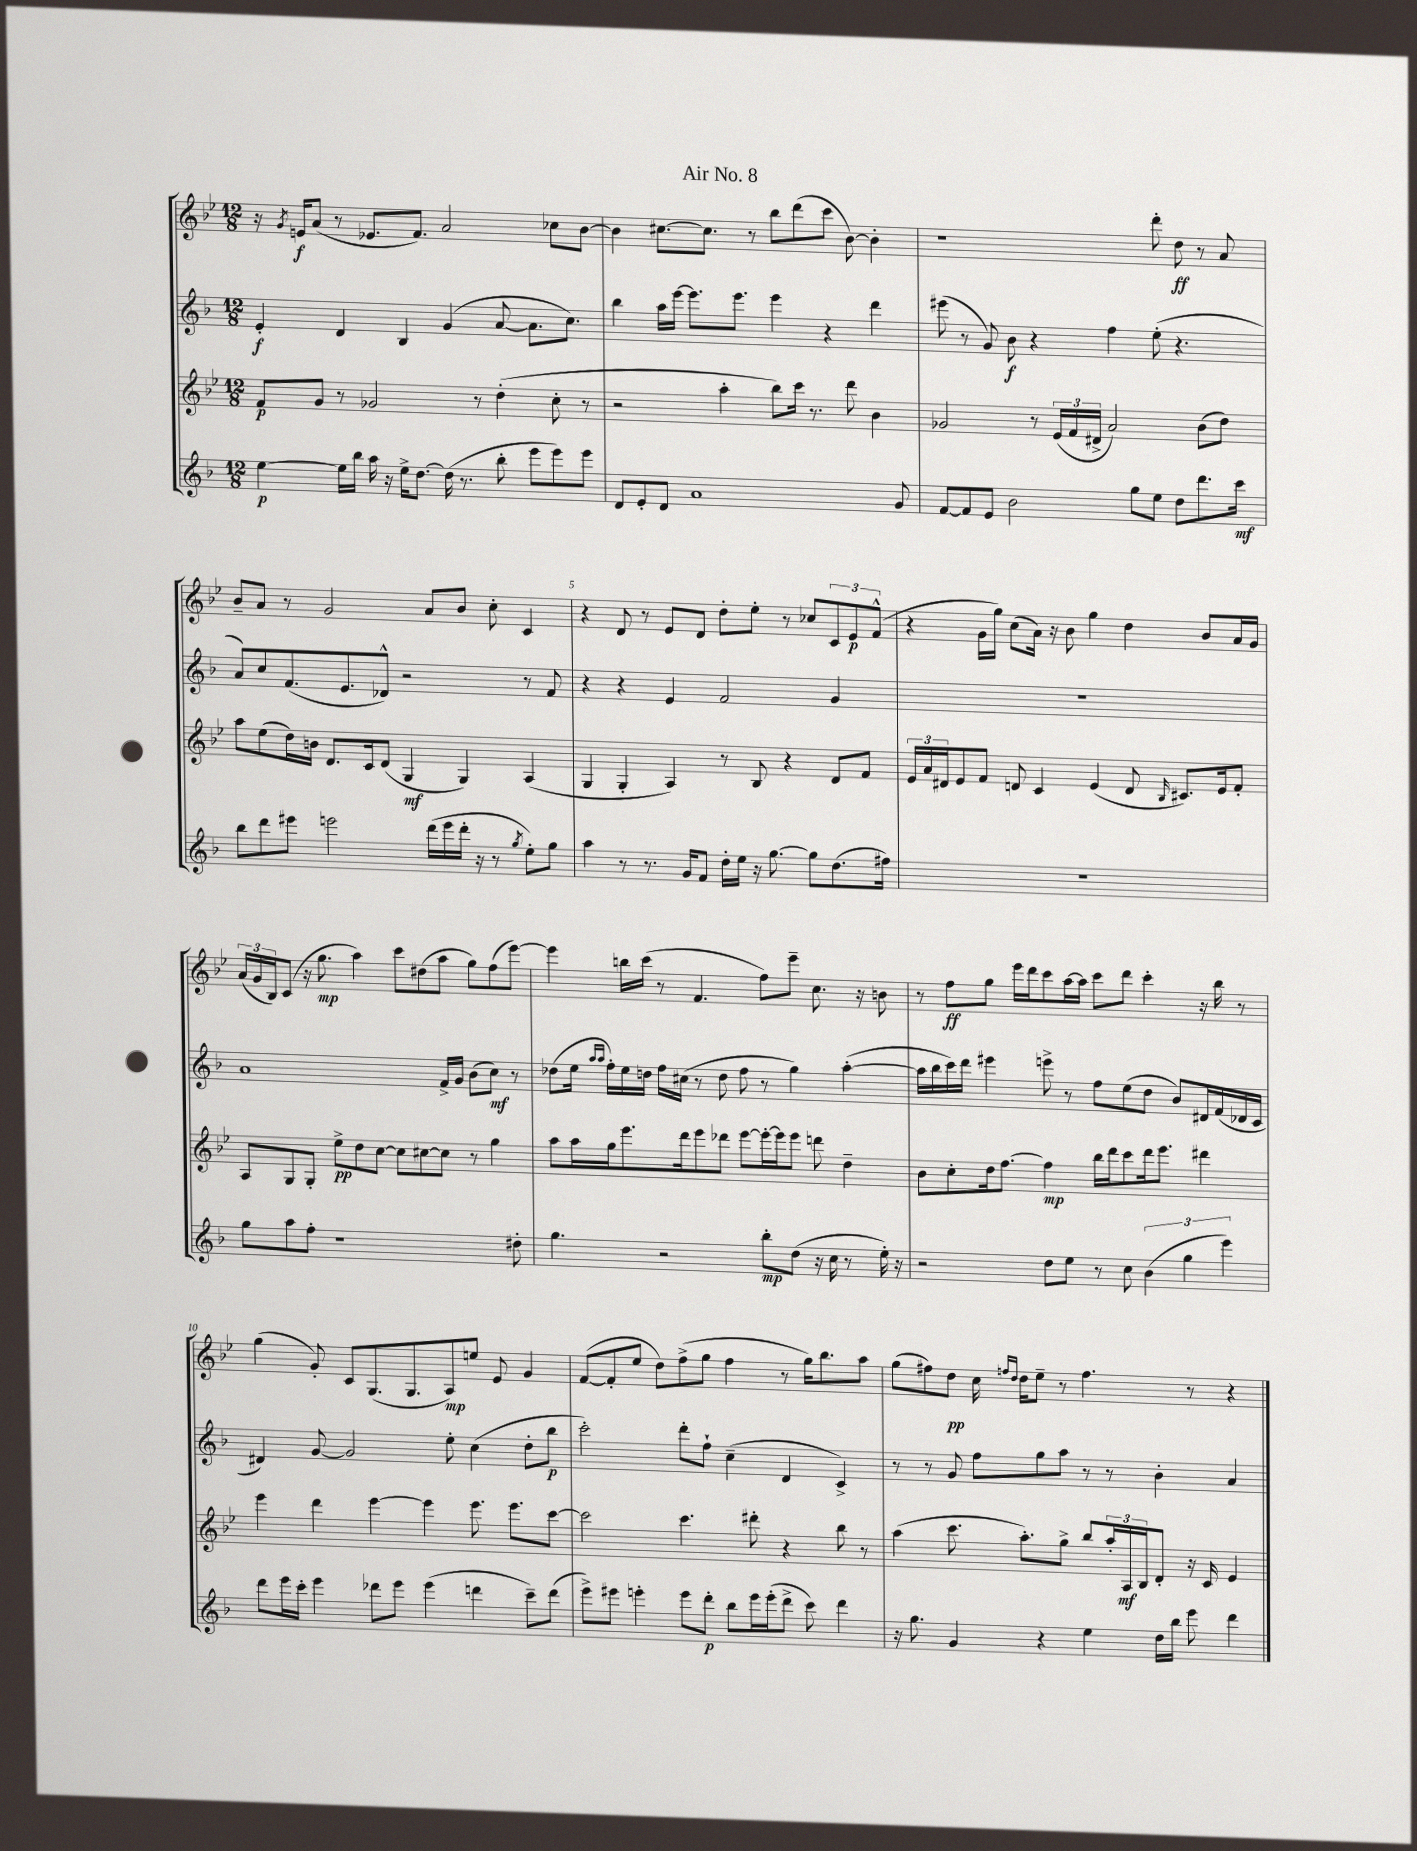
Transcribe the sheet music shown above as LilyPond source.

\header { title = "Air No. 8" }
<<
\new StaffGroup <<
\new Staff = "s0" {
    \clef treble \key bes \major \numericTimeSignature \time 12/8
    r16 \acciaccatura { g'8 } e'16\f a'8( r8 ees'8. f'8.) a'2 ces''8 bes'8~ |
    bes'4 cis''8.~ cis''8. r8 bes''8 d'''8( c'''8 bes'8~) bes'4-. |
    r1 d'''8-. d''8\ff r8 a'8 |
    bes'8-- a'8 r8 g'2 a'8 bes'8 c''8-. c'4 |
    r4 d'8 r8 ees'8 d'8 d''8-. ees''8-. r8 ces''8 \tuplet 3/2 { c'8 ees'8\p f'8-^( } |
    r4 g'16 g''16) c''8( a'16) r16 bes'8 g''4 d''4 bes'8 a'16 g'16 |
    \tuplet 3/2 { a'16( g'16 bes16) } c'8( r16 g''8.\mp a''4) c'''8 dis''8( a''8 g''8) f''8( ees'''8~) |
    ees'''4 b''16 c'''16( r8 f'4. f''8) ees'''8-- c''8. r16 b'8 |
    r8 f''8\ff g''8 ees'''16 d'''16 c'''8 a''16~ a''16 c'''8 d'''8 c'''4-. r16 bes''16 r8 |
    g''4( g'8-.) c'8 g8.( g8. a8\mp) e''8 ees'8 g'4 |
    f'8~( f'8-. ees''8 d''8) f''8->( g''8 f''4 r8 g''16) bes''8. a''8 |
    g''8( fis''8) d''8\pp c''16 \grace { f''16 d''16 } d''16 ees''8-- r8 f''4. r8 r4 \bar "|." |
}
\new Staff = "s1" {
    \clef treble \key f \major \numericTimeSignature \time 12/8
    e'4-.\f d'4 bes4 g'4( a'8~ a'8. c''8.) |
    bes''4 a''16 e'''16~ e'''8. e'''8. e'''4 r4 d'''4 |
    eis'''8( r8 g'8) bes'8\f r4 f''4 e''8-.( r4. |
    a'8) c''8 f'8.( e'8. des'8-^) r2 r8 f'8 |
    r4 r4 e'4 f'2 g'4 |
    R1. |
    a'1 f'16-> g'16 bes'8( c''8\mf) r8 |
    des''8( e''16 \grace { a''16 a''16 } f''16-.) e''16 d''16 f''16 cis''16( r8 d''8 f''8 r8 g''4) a''4~-.( |
    a''16 bes''16 c'''16) d'''16 eis'''4 e'''8-> r8 f''8 e''8( d''8 bes'8) dis'16 f'16( des'16 c'16 |
    dis'4) g'8~ g'2 e''8-. c''4( d''8-. bes''8\p |
    c'''2-.) d'''8-. f''8-! c''4--( d'4 c'4->) |
    r8 r8 g'8 f''8 g''8 a''8 r8 r8 bes'4-. a'4 \bar "|." |
}
\new Staff = "s2" {
    \clef treble \key bes \major \numericTimeSignature \time 12/8
    f'8\p g'8 r8 ges'2 r8 d''4-.( c''8-. r8 |
    r2 a''4-. bes''8) c'''16 r8. d'''8 bes'4 |
    ges'2 r8 \tuplet 3/2 { ees'16( f'16 dis'16-> } a'2) bes'8( d''8) |
    a''8 ees''8( d''16) b'16 d'8. c'16 d'8( g4\mf g4) a4( |
    g4 g4-. a4) r8 bes8 r4 d'8 f'8 |
    \tuplet 3/2 { ees'16 a'16 dis'16 } ees'8 f'8 d'8 c'4 ees'4( d'8 \grace { bes16 } cis'8.) ees'16 f'8-. |
    a8 g8 g8-. ees''8->\pp d''8 c''8~ c''8 cis''8~ cis''8 r8 g''4 |
    a''8 a''16 g''16 ees'''8. d'''16 ees'''8 des'''8 ees'''8~ ees'''16~-. ees'''16 ees'''8 d'''8 d''4-- |
    bes'8 c''8-. d''16 f''8.~ f''4\mp bes''16 d'''16 c'''8 d'''16 ees'''8. dis'''4 |
    ees'''4 d'''4 ees'''4~ ees'''4 ees'''8. ees'''8. c'''8~ |
    c'''2 c'''4. dis'''8-. r4 bes''8 r8 |
    a''4( c'''8. a''8.-.) g''8-> bes''8 \tuplet 3/2 { a''16-. a16\mf bes16 } d'8-. r16 c'16 ees'4 \bar "|." |
}
\new Staff = "s3" {
    \clef treble \key f \major \numericTimeSignature \time 12/8
    e''4~\p e''16 bes''16 a''16 r16 e''16-> d''8.~ d''16( r8. bes''8-. e'''8 e'''8) e'''8 |
    d'8 e'8-. d'8 a'1 g'8 |
    f'8~ f'8 e'8 bes'2 g''8 e''8 d''8 d'''8. c'''16\mf |
    bes''8 d'''8 eis'''8 e'''2 d'''16( e'''16 d'''16-. r16 r8 \acciaccatura { g''8 } e''8-.) g''8 |
    a''4 r8 r8. g'16 f'8 d''16-. e''16 r16 g''8.~ g''8 d''8.( fis''16) |
    R1. |
    g''8 a''8 f''8-. r1 dis''8-. |
    g''4. r2 bes''8-.\mp d''8( r16 c''16 r8 e''16-.) r16 |
    r2 d''8 e''8 r8 c''8 \tuplet 3/2 { bes'4( g''4 e'''4) } |
    d'''8 e'''16 c'''16-. e'''4 des'''8 e'''8 e'''4( d'''4 c'''8--) d'''8( |
    e'''8->) eis'''8 e'''4-. e'''8 d'''8-.\p bes''8 e'''16 e'''16-.( d'''8-> c'''8) d'''4 |
    r16 g''8. g'4 r4 e''4 d''16 bes''16 e'''8 d'''4 \bar "|." |
}
>>
>>
\layout { \context { \Score \override BarNumber.break-visibility = ##(#f #t #t) barNumberVisibility = #(every-nth-bar-number-visible 5) } }
